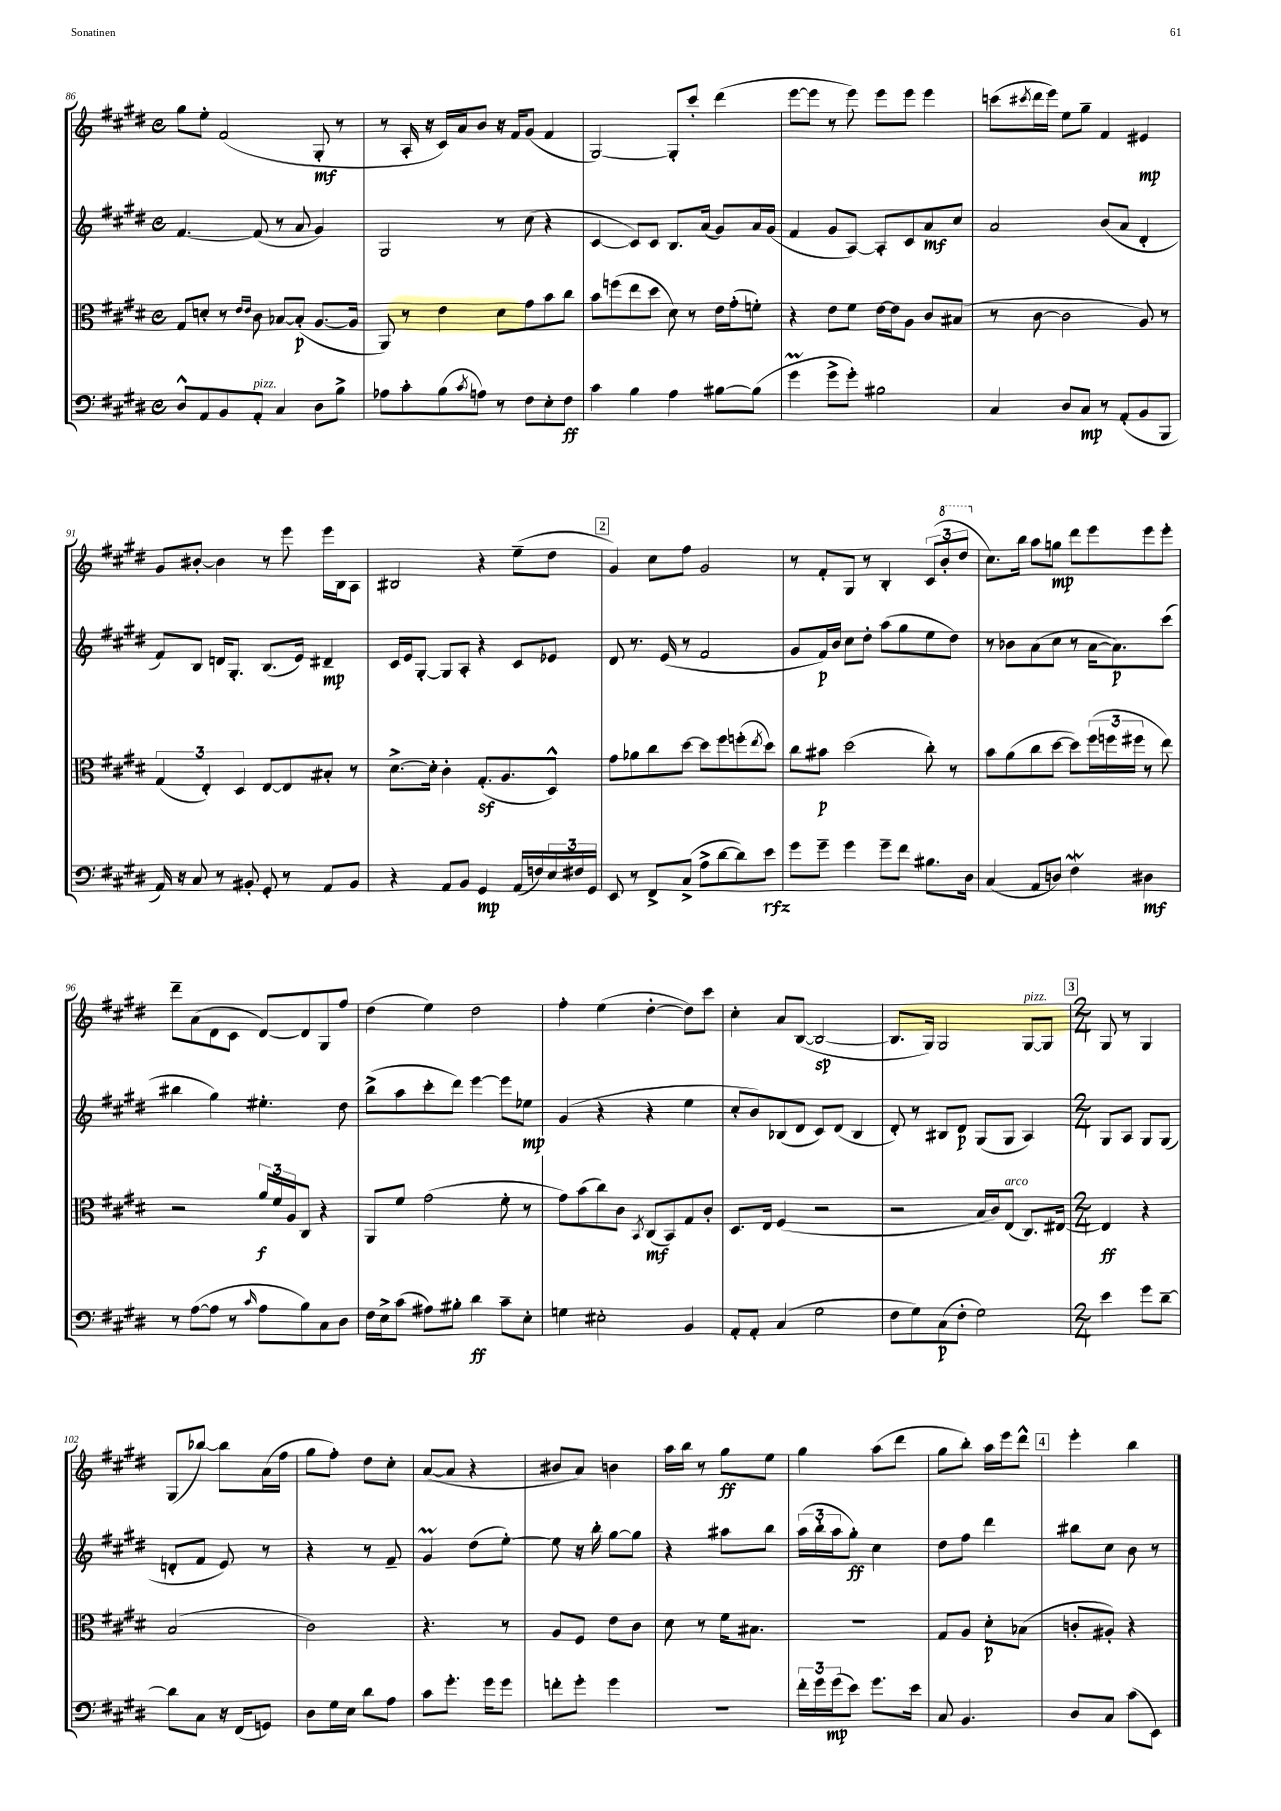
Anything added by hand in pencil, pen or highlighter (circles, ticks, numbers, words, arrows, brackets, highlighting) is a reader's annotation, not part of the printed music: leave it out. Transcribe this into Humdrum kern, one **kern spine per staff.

**kern	**kern	**kern	**kern
*staff4	*staff3	*staff2	*staff1
*clefF4	*clefC3	*clefG2	*clefG2
*k[f#c#g#d#]	*k[f#c#g#d#]	*k[f#c#g#d#]	*k[f#c#g#d#]
*M4/4	*M4/4	*M4/4	*M4/4
*met(c)	*met(c)	*met(c)	*met(c)
8D#^^	8G#	[4.f#	8gg#
8AA	8d'	.	8ee'
8BB	8r	.	(2f#
.	16qqe	.	.
.	16qqe	.	.
8AA'	8c#	(8f#]	.
4C#	[8B-	8r	.
.	(8B-']	8a	.
8D#	[8.A	4g#)	8G#'
8B^	.	.	8r
.	16A]	.	.
=	=	=	=
8A-	8AA)	2G#	8r
8c#'	8r	.	16A'
.	.	.	16r
(8B	4e	.	16c#)
.	.	.	16a
8qc#	.	.	.
8A)	.	.	8b
8r	8d#	8r	16r
.	.	.	16f#
8F#	8g#	(8cc#	(8g#
8E'	8b	4r	4f#
8F#	8cc#	.	.
=	=	=	=
4c#	8b	[4c#	[2G#)
.	(8ff	.	.
4B	8ee	8c#])	.
.	8dd#	8c#	.
4A	8d#)	8.B	8G#']
.	8r	.	8ccc#'
.	.	(16a	.
[8B#	16e	8g#)	(4ddd#
.	(16g#'	.	.
(8B#]	8f')	16a	.
.	.	(16g#	.
=	=	=	=
4g#	4r	4f#	[8eee
.	.	.	8eee]
8g#^	8e	8g#	8r
8g#')	8f#	[8A)	8eee)
2B#	[16e	8A']	8eee
.	16e]	.	.
.	8A	8c#	8eee
.	8c#	8a	4eee
.	(8B#	8cc#	.
=	=	=	=
4C#	8r	2a	(8ccc
.	.	.	8qccc#
.	[8c#	.	16ddd#
.	.	.	16eee)
8D#	2c#]	.	8ee
8C#	.	.	8gg#~
8r	.	(8b	4f#
(8AA'	.	8a	.
8BB	8A)	4d#'	4e#
8BBB	8r	.	.
=	=	=	=
16AA)	(6G#	8f#)	8g#
16r	.	.	.
8C#	.	8B	[8b#'
.	6E')	.	.
8r	.	16d	4b#]
.	.	8.G#'	.
.	6D#	.	.
8BB#'	.	.	.
8GG#'	[8E	(8.B	8r
8r	8E]	.	8eee
.	.	16e)	.
8AA	8B#'	4d#~	16eee
.	.	.	16B
8BB#	8r	.	8A
=	=	=	=
4r	[8.d#^	16c#	2B#
.	.	16e	.
.	.	[8G#'	.
.	16d#']	.	.
8AA	4c#'	8G#]	.
8BB	.	8A'	.
4GG#	(8.G#'	4r	4r
.	8.A	.	.
(16AA	.	8c#	(8ee~
16F)	.	.	.
24E	8D#^^)	8e-	8dd#
24F#	.	.	.
24GG#	.	.	.
=	=	=	=
8EE	8g#	8d#	4g#)
8r	8a-	8.r	.
8FF#^	8cc#	.	8cc#
.	.	(16e	.
(8C#^	[8dd#	8r	8ff#
8A^	8dd#]	2f#	2g#
[8d#	8ff#	.	.
8d#])	(8ff'	.	.
.	8qee	.	.
8e	8dd#)	.	.
=	=	=	=
8g#	8cc#	8g#	8r
8g#~	8b#	16f#)	8f#'
.	.	16b	.
4g#	(2dd#	8cc#	8G#
.	.	8dd#'	8r
8g#~	.	(8aa	4B'
8f#	.	8gg#	.
8.B#	8cc#')	8ee	(12c#
.	.	.	12bb'
.	8r	8dd#)	.
.	.	.	12ddd#
16D#	.	.	.
=	=	=	=
(4C#	8b	8r	8.cc#)
.	(8a	8b-	.
.	.	.	16bb
8AA	8cc#	(8a	8aa
8D)	[8dd#	8cc#	8gg
4F#	8dd#])	8r	8ddd#
.	(24ff#	[16a	8eee
.	24ff	.	.
.	.	8.a])	.
.	24ff#	.	.
4D#	8r	.	8eee
.	8ee)	(8ccc#	8eee'
=	=	=	=
8r	2r	4bb#	8ddd#~
([8A	.	.	(8a
8A]	.	4gg#)	8d#
8r	.	.	8c#
16qqc#	.	.	.
8A	24a	4.ee#'	[8d#)
.	24f#	.	.
.	24A	.	.
8B)	8C#	.	8d#]
8C#	4r	.	8G#
8D#	.	8dd#	8ff#
=	=	=	=
16F#	8AA	(8bb^	(4dd#
16E^	.	.	.
(8c#	8f#	8aa	.
8A#)	(2g#	8ccc#'	4ee)
8B#'	.	8ddd#)	.
4d#	.	[4eee	2dd#
8c#~	8f#'	8eee]	.
8E'	8r	8ee-	.
=	=	=	=
4G	8g#)	(4g#	4ff#'
.	(8b	.	.
2E#'	8cc#)	4r	(4ee
.	8c#	.	.
.	8qBB	.	.
.	(8C#	4r	[4dd#'
.	8BB)	.	.
4BB	8G#	4ee	8dd#])
.	8c#'	.	8ccc#
=	=	=	=
8AA'	8.D#	8cc#'	4cc#'
8AA'	.	8b)	.
.	16E	.	.
(4C#	(4F#	(8B-	8a
.	.	8d#	([8B
2G#	2r	8c#)	2B_
.	.	(8d#	.
.	.	4B-	.
=	=	=	=
8F#	2r	8d#')	8.B]
8G#)	.	8r	.
.	.	.	16G#)
(8C#	.	8B#	2G#
8F#'	.	8d#	.
2G#)	16B	(8G#	.
.	16c#)	.	.
.	(8E	8G#	.
.	8.C#)	4A)	[8G#
.	.	.	8G#]
.	[16E#	.	.
=	=	=	=
*M2/4	*M2/4	*M2/4	*M2/4
4e	4E#]	8G#	8G#
.	.	8A	8r
8g#	4r	8G#	4G#
[8d#~	.	(8G#	.
=	=	=	=
8d#]	(2B	8d'	(8G#
8C#	.	8f#	[8bb-)
16r	.	8e)	8bb-]
(16FF#	.	.	.
8GG)	.	8r	(16a
.	.	.	16ff#
=	=	=	=
8D#	2c#)	4r	8gg#
16G#	.	.	8ff#')
16E	.	.	.
8d#	.	8r	8dd#
8A	.	8f#~	8cc#'
=	=	=	=
8c#	4.r	4g#	([8a
8.g#'	.	.	8a]
.	.	(8dd#	4r
16g#	.	.	.
8g#	8r	[8ee')	.
=	=	=	=
8f'	8A	8ee]	8b#
8g#'	8F#	16r	8a)
.	.	16bb'	.
4g#	8e	[8gg#	4b
.	8c#	8gg#]	.
=	=	=	=
2r	8d#	4r	16aa
.	.	.	16bb
.	8r	.	8r
.	16f#	8aa#	8gg#
.	8.B#	.	.
.	.	8bb	8ee
=	=	=	=
24f#'	2r	(24aa	4gg#
24g#	.	24bb'	.
(24g#	.	24aa	.
8e)	.	8gg#')	.
8.g#	.	4cc#	(8aa
.	.	.	8ddd#
16e	.	.	.
=	=	=	=
8C#	8G#	8dd#	8gg#
4.BB	8A	8ff#	8bb')
.	8d#'	4ddd#	16aa
.	.	.	16eee
.	(8B-	.	8ddd#^^
=	=	=	=
8D#	8c'	8bb#	4eee'
8C#	8A#')	8cc#	.
(8c#	4r	8b	4bb
8EE)	.	8r	.
==	==	==	==
*-	*-	*-	*-
